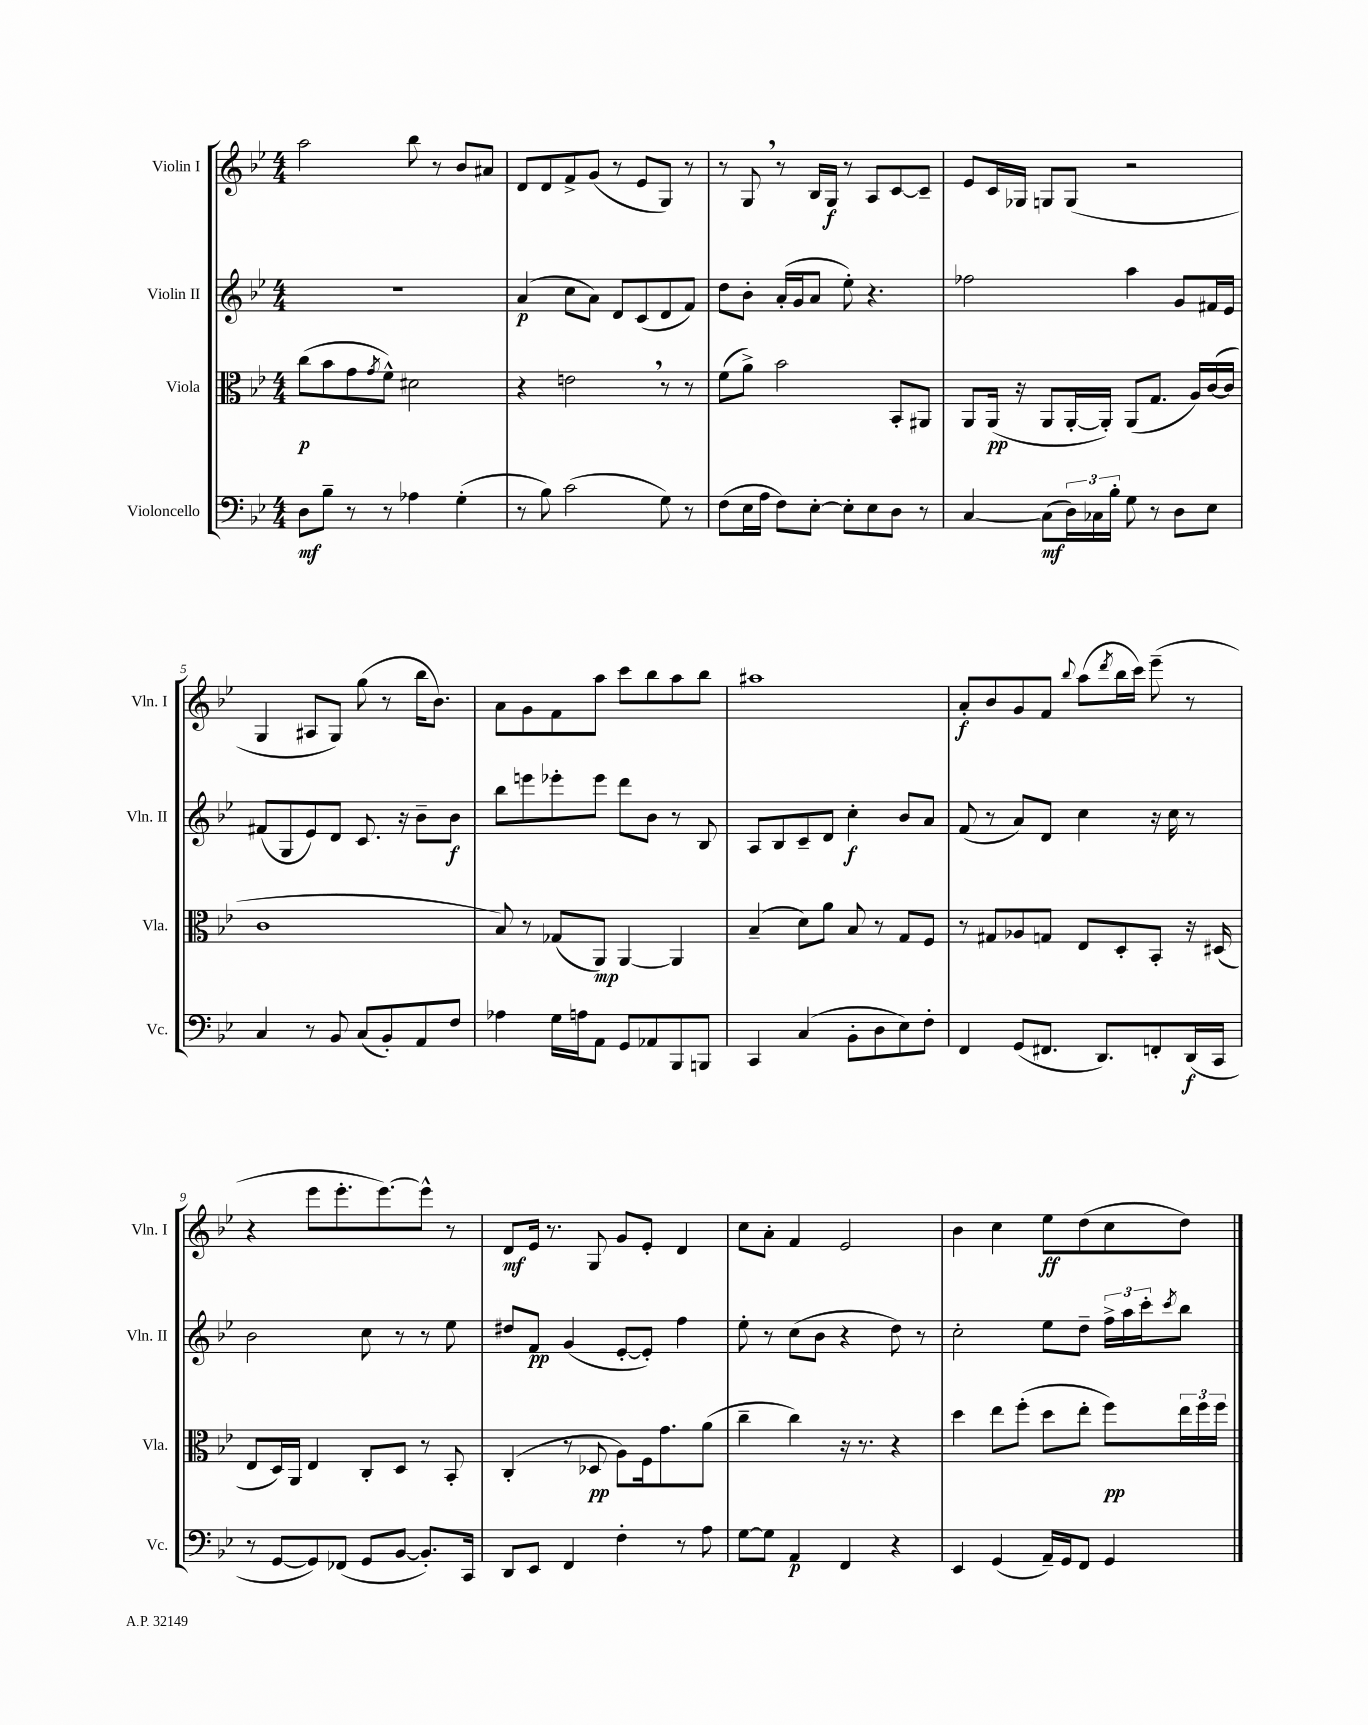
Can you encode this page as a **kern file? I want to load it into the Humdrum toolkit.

**kern	**kern	**kern	**kern
*staff4	*staff3	*staff2	*staff1
*clefF4	*clefC3	*clefG2	*clefG2
*k[b-e-]	*k[b-e-]	*k[b-e-]	*k[b-e-]
*M4/4	*M4/4	*M4/4	*M4/4
8D	(8cc	1r	2aa
8B-~	8b-	.	.
8r	8g	.	.
.	8qg	.	.
8r	8f^^)	.	.
4A-	2d#	.	8bb-
.	.	.	8r
(4G'	.	.	8b-
.	.	.	8a#
=	=	=	=
8r	4r	(4a	8d
8B-)	.	.	8d
(2c	2e	8cc	8f^
.	.	8a)	(8g
.	.	8d	8r
.	.	(8c	8e-
8G)	8r	8d	8G)
8r	8r	8f)	8r
=	=	=	=
(8F	(8f	8dd	8r
16E-	8a^)	8b-'	8G
16A	.	.	.
8F)	2b-	(16a'	8r
.	.	16g	.
[8E-'	.	8a	16B-
.	.	.	16G
8E-']	.	8ee-')	8r
8E-	.	4.r	8A
8D	8BB-'	.	[8c
8r	8AA#	.	8c~]
=	=	=	=
[4C	8AA	2ff-	8e-
.	(16AA	.	16c
.	16r	.	16G-
(8C]	8AA	.	8G
24D)	[16AA'	.	(8G
24C-	.	.	.
.	16AA'])	.	.
24B-'	.	.	.
8G	(8AA	4aa	2r
8r	8.G	.	.
8D	.	8g	.
.	16A)	.	.
8E-	([16c	16f#	.
.	16c]	16e-	.
=	=	=	=
4C	1c	(8f#	4G
.	.	8G	.
8r	.	8e-)	8A#
8BB-	.	8d	8G)
(8C	.	8.c	(8gg
8BB-')	.	.	8r
.	.	16r	.
8AA	.	8b-~	16bb-
.	.	.	8.b-)
8F	.	8b-	.
=	=	=	=
4A-	8B-)	8bb-	8a
.	8r	8eee	8g
16G	(8G-	8eee-'	8f
16A	.	.	.
8AA	8AA)	8eee-	8aa
8GG	[4AA	8ddd	8ccc
8AA-	.	8b-	8bb-
8BBB-	4AA]	8r	8aa
8BBB	.	8B-	8bb-
=	=	=	=
4CC	(4B-~	8A	1aa#
.	.	8B-	.
(4C	8d)	8c~	.
.	8a	8d	.
8BB-'	8B-	4cc'	.
8D	8r	.	.
8E-)	8G	8b-	.
8F'	8F	8a	.
=	=	=	=
4FF	8r	(8f	8a'
.	8G#	8r	8b-
(8GG	8A-	8a)	8g
8.FF#	8G	8d	8f
.	.	.	8qqbb-
.	8E-	4cc	(8aa
8.DD)	.	.	.
.	.	.	8qddd
.	8D'	.	16bb-
.	.	.	16ccc)
8FF'	8BB-'	16r	(8eee-~
.	.	16cc	.
(16DD	16r	8r	8r
16CC	(16D#	.	.
=	=	=	=
8r	8E-	2b-	4r
[8GG	16D)	.	.
.	16AA	.	.
8GG])	4E-	.	8eee-
(8FF-	.	.	8.eee-'
8GG	8C'	8cc	.
.	.	.	[8.eee-)
[8BB-	8D	8r	.
8.BB-'])	8r	8r	8eee-^^]
.	8BB-'	8ee-	8r
16CC	.	.	.
=	=	=	=
8DD	(4C'	8dd#	8d
8EE-	.	8f	16e-
.	.	.	8.r
4FF	8r	(4g	.
.	8D-	.	8G
4F'	8A)	[8e-'	8g
.	16F	8e-'])	8e-'
.	8.g	.	.
8r	.	4ff	4d
8A	(8a	.	.
=	=	=	=
[8G	4cc~	8ee-'	8cc
8G]	.	8r	8a'
4AA	4cc)	(8cc	4f
.	.	8b-	.
4FF	16r	4r	2e-
.	8.r	.	.
4r	4r	8dd)	.
.	.	8r	.
=	=	=	=
4EE-	4dd	2cc'	4b-
(4GG	8ee-	.	4cc
.	(8ff'	.	.
16AA~)	8dd	8ee-	8ee-
16GG	.	.	.
8FF	8ee-'	8dd~	(8dd
4GG	8ff)	24ff^	8cc
.	.	24aa	.
.	.	24ccc'	.
.	.	8qccc	.
.	24ee-	8bb-	8dd)
.	24ff	.	.
.	24ff	.	.
==	==	==	==
*-	*-	*-	*-
